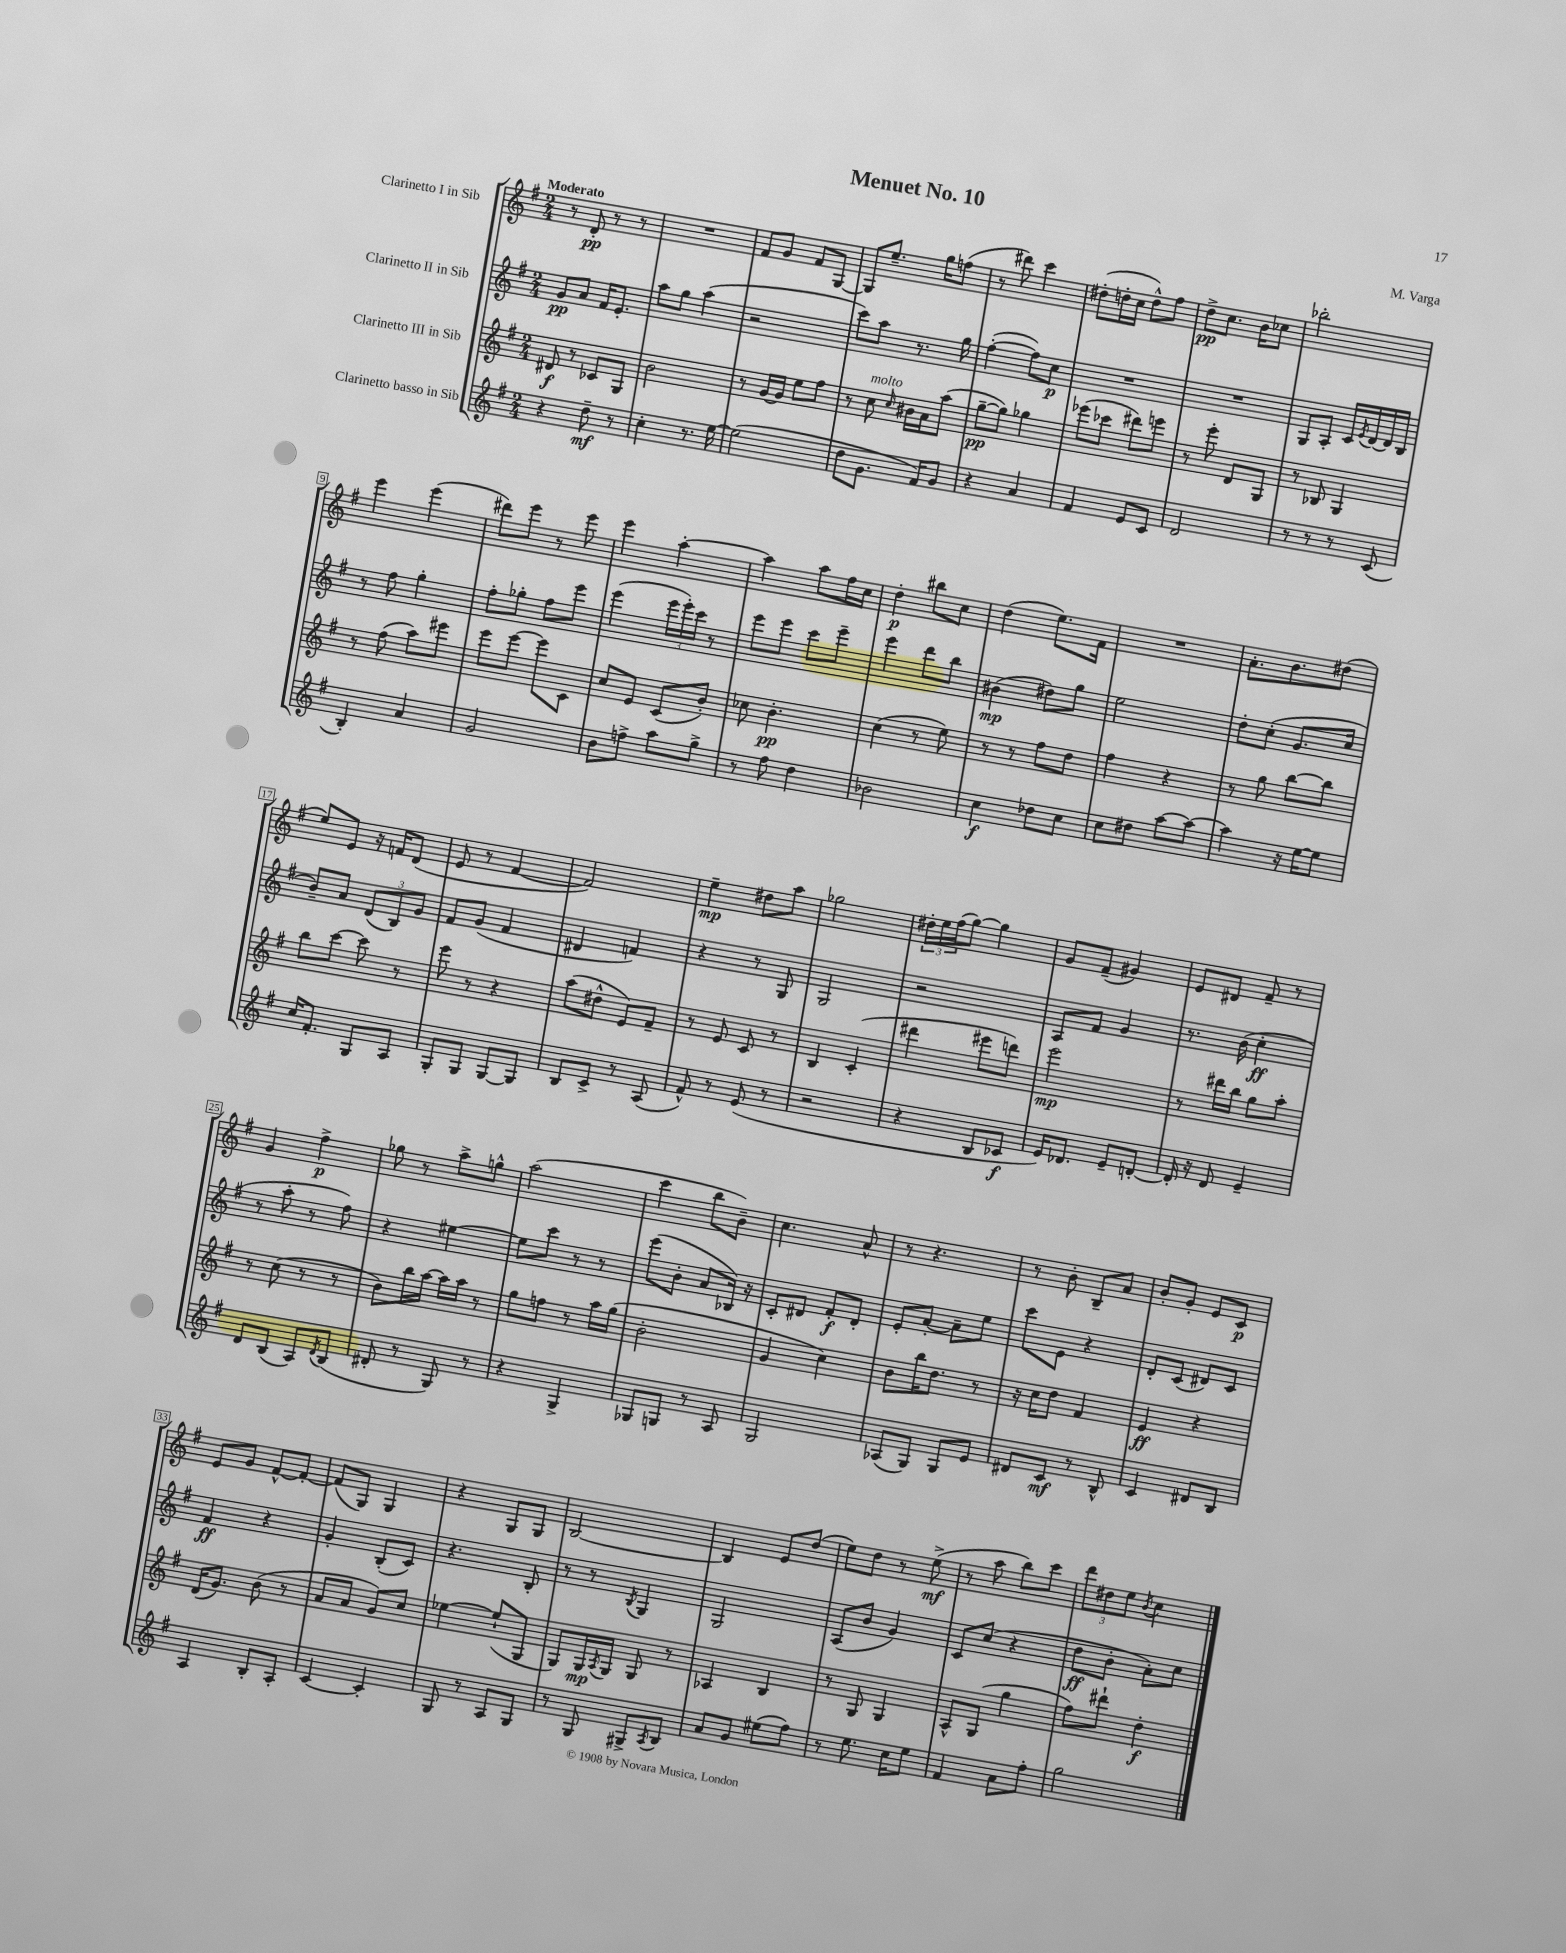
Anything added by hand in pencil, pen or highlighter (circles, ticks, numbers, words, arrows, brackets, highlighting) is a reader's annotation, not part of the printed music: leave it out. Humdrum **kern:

**kern	**kern	**kern	**kern
*staff4	*staff3	*staff2	*staff1
*clefG2	*clefG2	*clefG2	*clefG2
*k[f#]	*k[f#]	*k[f#]	*k[f#]
*M2/4	*M2/4	*M2/4	*M2/4
4r	8d#	8g	8r
.	8r	8a	8d'
8dd~	8c-	16f#	8r
.	.	8.e'	.
8r	8G	.	8r
=	=	=	=
4cc'	2b	8aa	2r
.	.	8gg	.
8.r	.	(4aa	.
[16ee	.	.	.
=	=	=	=
(2ee]	8r	2r	8f#
.	[16g	.	8g
.	16g]	.	.
.	8ee	.	8f#
.	8ff#	.	[8G
=	=	=	=
8dd	8r	8ccc)	8G]
8.g	8cc	8aa	8.ee~
.	16qqcc	.	.
.	16b#	8.r	.
16f#)	16a	.	16gg
8g	(8aa	.	(8ff
.	.	16gg	.
=	=	=	=
4r	[8gg~	([4ff#'	8r
.	8gg])	.	8ddd#)
4a	4gg-	8ff#])	4ccc
.	.	8cc	.
=	=	=	=
4f#	(8eee-	2r	(8dd#'
.	8ccc-	.	16dd'
.	.	.	16cc
8e	8ddd#)	.	8dd^^)
8c	8eee	.	8ff#
=	=	=	=
2d	8r	2r	8dd^
.	8eee'	.	8.cc
.	8d	.	.
.	.	.	16b
.	8G	.	8cc-
=	=	=	=
8r	8r	8G	2bb-'
8r	8B-	8A'	.
8r	4G	16c	.
.	.	8qe	.
.	.	[16d	.
(8c	.	16d]	.
.	.	16B	.
=	=	=	=
4B')	8r	8r	4eee
.	(8ff#	8ff#	.
4a	8aa)	4gg'	(4eee
.	8eee#	.	.
=	=	=	=
2g	8eee	8ff#'	8ddd#)
.	[8eee	8gg-'	8eee
.	8eee]	8ff#	8r
.	8c	8eee	8eee
=	=	=	=
8b	8cc	(4eee	4eee
8ff^	8e	.	.
8aa	(8c	24eee	[4aa'
.	.	24eee')	.
.	.	24ccc	.
8gg^	8b')	8r	.
=	=	=	=
8r	8cc-	8eee	4aa]
8ff#	4.b'	8eee	.
4dd	.	8ccc	8aa
.	.	8eee~	16ff#
.	.	.	16cc
=	=	=	=
2b-	(4cc	4eee	4dd'
.	8r	8ddd	8bb#
.	8ee)	8bb	8cc
=	=	=	=
4cc	8r	(4b#	(4dd
.	8r	.	.
8dd-	8ff#	8dd#)	8.ee)
8cc	8dd	8gg	.
.	.	.	16f#
=	=	=	=
8cc	4ff#	2ee	2r
8dd#	.	.	.
[8aa	4r	.	.
8aa_	.	.	.
=	=	=	=
4aa]	8r	8dd'	8.a'
.	8gg	(8cc'	.
.	.	.	8.b
16r	[8bb	8.g	.
[16ee	.	.	.
8ee]	8bb]	.	(8dd#
.	.	16cc	.
=	=	=	=
16cc	8bb	8b~)	8ee)
8.f#'	.	.	.
.	[8ccc	8a	8e
8G	8ccc]	(12d	16r
.	.	.	16f
.	.	12B)	.
8A	8r	.	(8d
.	.	12g	.
=	=	=	=
8G'	8eee	8f#	8e
8G	8r	(8g	8r
[8G	4r	4f#	[4f#
8G]	.	.	.
=	=	=	=
8B	(8aa	4d#	2f#])
8c^	8dd#^^	.	.
8r	8e)	4f)	.
(8A	8f#~	.	.
=	=	=	=
8f#^^)	8r	4r	4ee~
8r	8e	.	.
(8e	8c	8r	8dd#
8r	8r	8G	8aa
=	=	=	=
2r	4B	2G	2gg-
.	(4c'	.	.
=	=	=	=
4r	4ddd#	2r	24dd#'
.	.	.	24ee
.	.	.	(24ff#
.	.	.	[8gg)
8B	8eee#	.	4gg]
8c-	8ddd)	.	.
=	=	=	=
16e)	2eee	8A	8g
8.d-	.	.	.
.	.	8f#	(8f#~
8e~	.	4g	4g#)
[8d'	.	.	.
=	=	=	=
16d']	8r	8.r	8e
16r	.	.	.
8d	16ddd#	.	8d#
.	16bb	(16b	.
4e~	8gg	4cc'	8f#~
.	8aa'	.	8r
=	=	=	=
8d	8r	8r	4g
(8B	(8cc	8aa'	.
8A)	8r	8r	4ff#^
8qd	.	.	.
(8B	8r	8ff#)	.
=	=	=	=
8d#'	8b)	4r	8gg-
8r	16bb	.	8r
.	[16aa	.	.
8G)	16aa]	[4ee#	8aa^
.	16aa	.	.
8r	8r	.	8gg^^
=	=	=	=
4r	8gg	8ee#]	(2aa
.	8ff	8ccc	.
4G^	8r	8r	.
.	16aa	8r	.
.	(16gg	.	.
=	=	=	=
8G-	2b'	(8eee	4ccc
8G	.	8b'	.
8r	.	8a	8bb
8A	.	16B-)	8b~)
.	.	16r	.
=	=	=	=
2G	4g	8c'	4.cc
.	.	8d#	.
.	4cc)	8f#'	.
.	.	8d#'	8a^^
=	=	=	=
(8A-	8b	8e'	8r
8G)	16bb	[8a'	4.r
.	8.dd	.	.
8G	.	8a~]	.
8e	8r	8ee	.
=	=	=	=
8d#	16r	8ccc	8r
.	16cc	.	.
8c	8dd	8e	8b'
8r	4f#	4r	8B~
8B^^	.	.	8a
=	=	=	=
4c	4e	8d'	8b'
.	.	(8c	8g'
8d#	4r	8d#)	8e
8B	.	8c	8c
=	=	=	=
4A	(16d	4f#	8e
.	8.g)	.	.
.	.	.	8g
8B'	(8b	4r	[8f#^^
8A'	8r	.	8f#'_
=	=	=	=
[4c	8a	4g'	(8f#]
.	8a	.	8G)
4c']	8g)	(8B'	4G
.	8cc	8c)	.
=	=	=	=
8G	[4ee-	4.r	4r
8r	.	.	.
8A	(8ee-`]	.	8G
8G	8G	8B'	8G
=	=	=	=
8r	8G)	8r	[2B
8G	16G	8r	.
.	8qA	.	.
.	16G	.	.
.	.	8qB	.
8G#^	8G	4G	.
8qA	.	.	.
8B	8r	.	.
=	=	=	=
8a	4A-	2G	4B]
8g	.	.	.
(8ee#	4B	.	8e
8ff#)	.	.	(8dd
=	=	=	=
8r	8r	(8A	8ee)
8.ee	8G	8b	8dd
.	4G	4g)	8r
16cc	.	.	.
8ee	.	.	(8ee^
=	=	=	=
4f#	8A^^	8c	8r
.	(8G	(8cc	8aa
8a	4gg	4r	8bb)
8ff#'	.	.	8ccc
=	=	=	=
2gg	8ff#)	8dd	12ddd
.	.	.	12dd#
.	8ddd#`	8b'	.
.	.	.	12ee
.	.	.	8qb
.	4dd'	8a')	4cc
.	.	8cc	.
==	==	==	==
*-	*-	*-	*-
